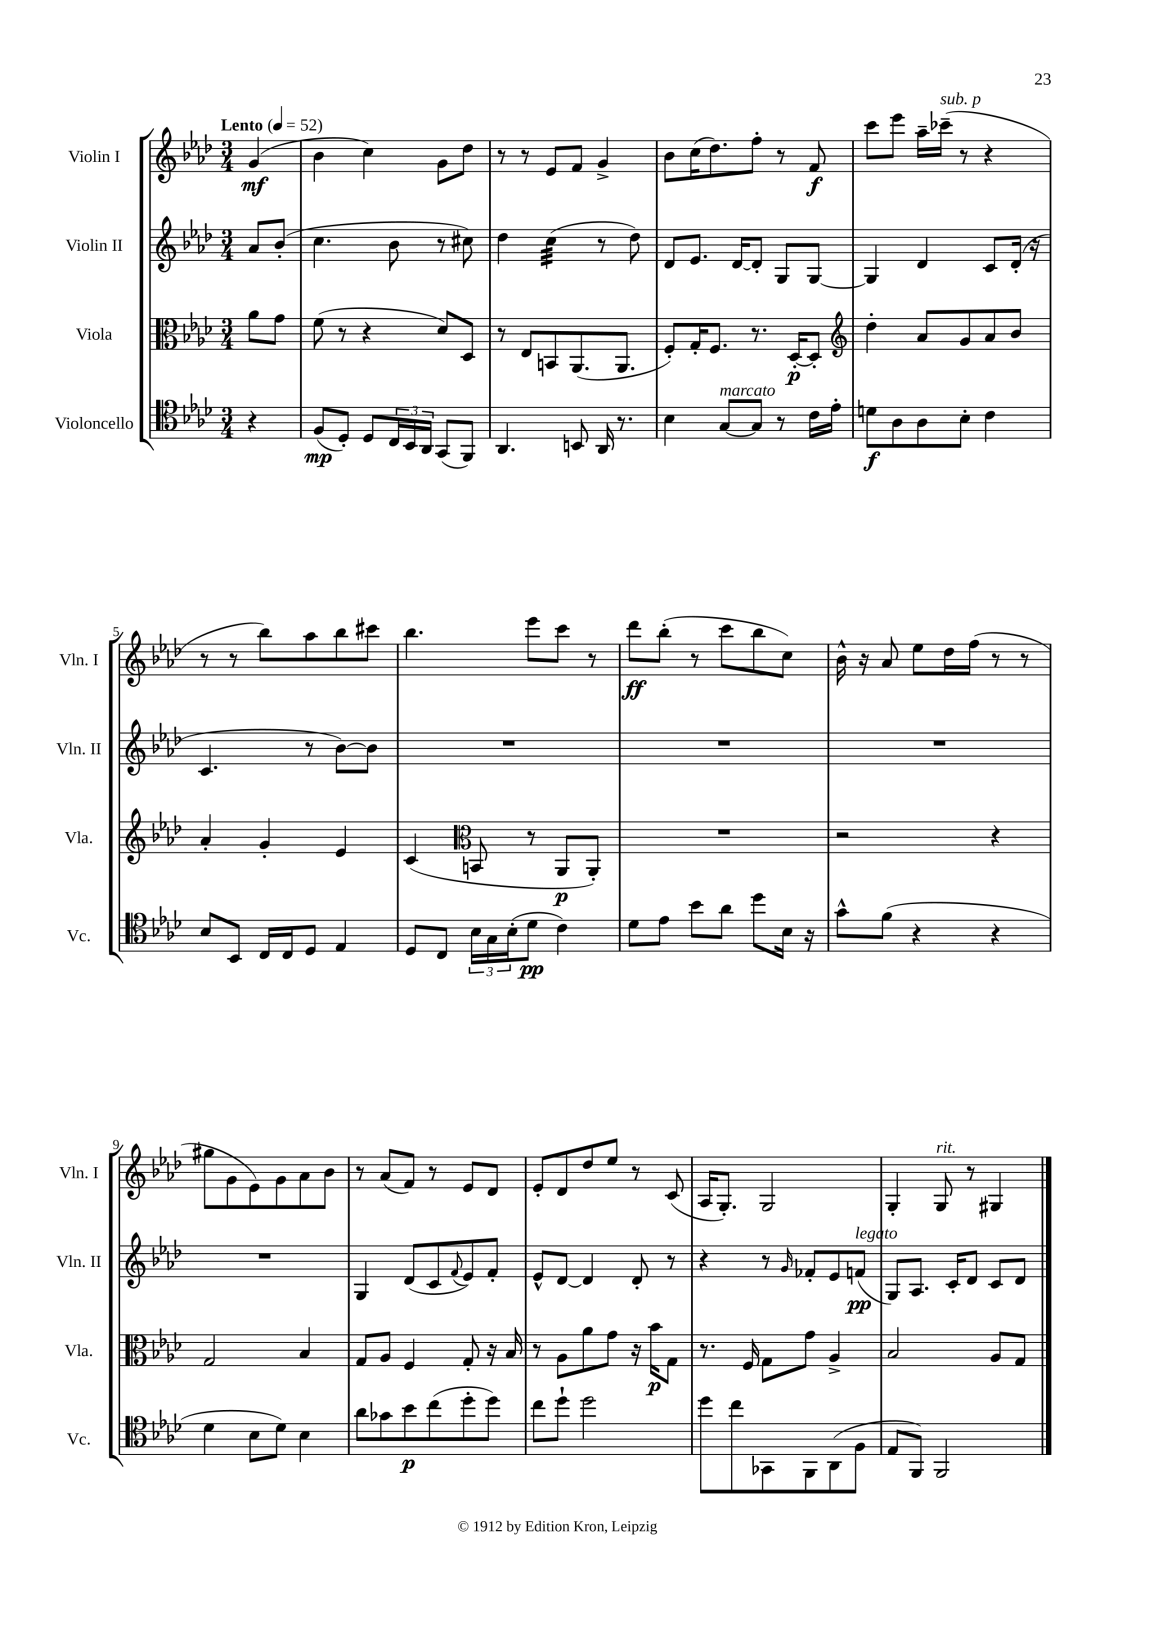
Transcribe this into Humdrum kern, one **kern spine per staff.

**kern	**kern	**kern	**kern
*staff4	*staff3	*staff2	*staff1
*clefC4	*clefC3	*clefG2	*clefG2
*k[b-e-a-d-]	*k[b-e-a-d-]	*k[b-e-a-d-]	*k[b-e-a-d-]
*M3/4	*M3/4	*M3/4	*M3/4
*MM52	*MM52	*MM52	*MM52
4r	8a-	8a-	(4g
.	8g	(8b-'	.
=	=	=	=
(8F	(8f	4.cc	4b-
8D-')	8r	.	.
8D-	4r	.	4cc)
24C	.	8b-	.
24BB-	.	.	.
24AA-	.	.	.
(8GG	8d-)	8r	8g
8FF)	8D-	8cc#)	8dd-
=	=	=	=
4.AA-	8r	4dd-	8r
.	8E-	.	8r
.	8BB	(4cc	8e-
8BB	(8.AA-	.	8f
16AA-	.	8r	4g^
8.r	8.AA-	.	.
.	.	8dd-)	.
=	=	=	=
4B-	8F')	8d-	8b-
.	16G'	8.e-	(16cc
.	8.F	.	8.dd-)
[8G	.	.	.
.	.	[16d-	.
8G]	8.r	8d-']	8ff'
8r	.	8G	8r
.	[16D-'	.	.
16c	8D-']	[8G	8f
16e-'	.	.	.
=	=	=	=
*	*clefG2	*	*
8d	4dd-'	4G]	8ccc
8A-	.	.	8eee-
8A-	8a-	4d-	16aa-~
.	.	.	(16ccc-~
8B-'	8g	.	8r
4c	8a-	8c	4r
.	8b-	(16d-'	.
.	.	16r	.
=	=	=	=
8B-	4a-'	4.c	8r
8BB-	.	.	8r
16C	4g'	.	8bb-)
16C	.	.	.
8D-	.	8r	8aa-
4E-	4e-	[8b-)	8bb-
.	.	8b-]	8ccc#
=	=	=	=
8D-	(4c	2.r	4.bb-
8C	.	.	.
*	*clefC3	*	*
24B-	8BB	.	.
24G	.	.	.
(24B-'	.	.	.
8d-	8r	.	8eee-
4c)	8AA-	.	8ccc
.	8AA-')	.	8r
=	=	=	=
8d-	2.r	2.r	8ddd-
8e-	.	.	(8bb-'
8b-	.	.	8r
8a-	.	.	8ccc
8dd-	.	.	8bb-
16B-	.	.	8cc)
16r	.	.	.
=	=	=	=
8g^^	2r	2.r	16b-^^
.	.	.	16r
(8f	.	.	8a-
4r	.	.	8ee-
.	.	.	16dd-
.	.	.	(16ff
4r	4r	.	8r
.	.	.	8r
=	=	=	=
4d-	2G	2.r	8gg#
.	.	.	8g
8B-	.	.	8e-)
8d-)	.	.	8g
4B-	4B-	.	8a-
.	.	.	8b-
=	=	=	=
8a-	8G	4G	8r
8g-	8A-	.	(8a-
8b-	4F	(8d-	8f)
(8cc	.	8c	8r
.	.	8qqf	.
8dd-'	8G'	8e-)	8e-
8dd-)	16r	8f'	8d-
.	16B-	.	.
=	=	=	=
8cc	8r	8e-^^	8e-'
8dd-`	8A-	[8d-	8d-
2dd-	8a-	4d-]	8dd-
.	8g	.	8ee-
.	16r	8d-'	8r
.	16b-	.	.
.	8G	8r	(8c
=	=	=	=
8dd-	8.r	4r	16A-
.	.	.	8.G')
8cc	.	.	.
.	16F	.	.
8GG-	8G	8r	2G
.	.	16qqg	.
8FF	8g	8f-'	.
(8AA-	4A-^	8e-	.
8F	.	(8f	.
=	=	=	=
8E-	2B-	8G)	4G'
8FF)	.	8.A-	.
2FF	.	.	8G
.	.	16c'	.
.	.	8d-	8r
.	8A-	8c	4G#
.	8G	8d-	.
==	==	==	==
*-	*-	*-	*-
